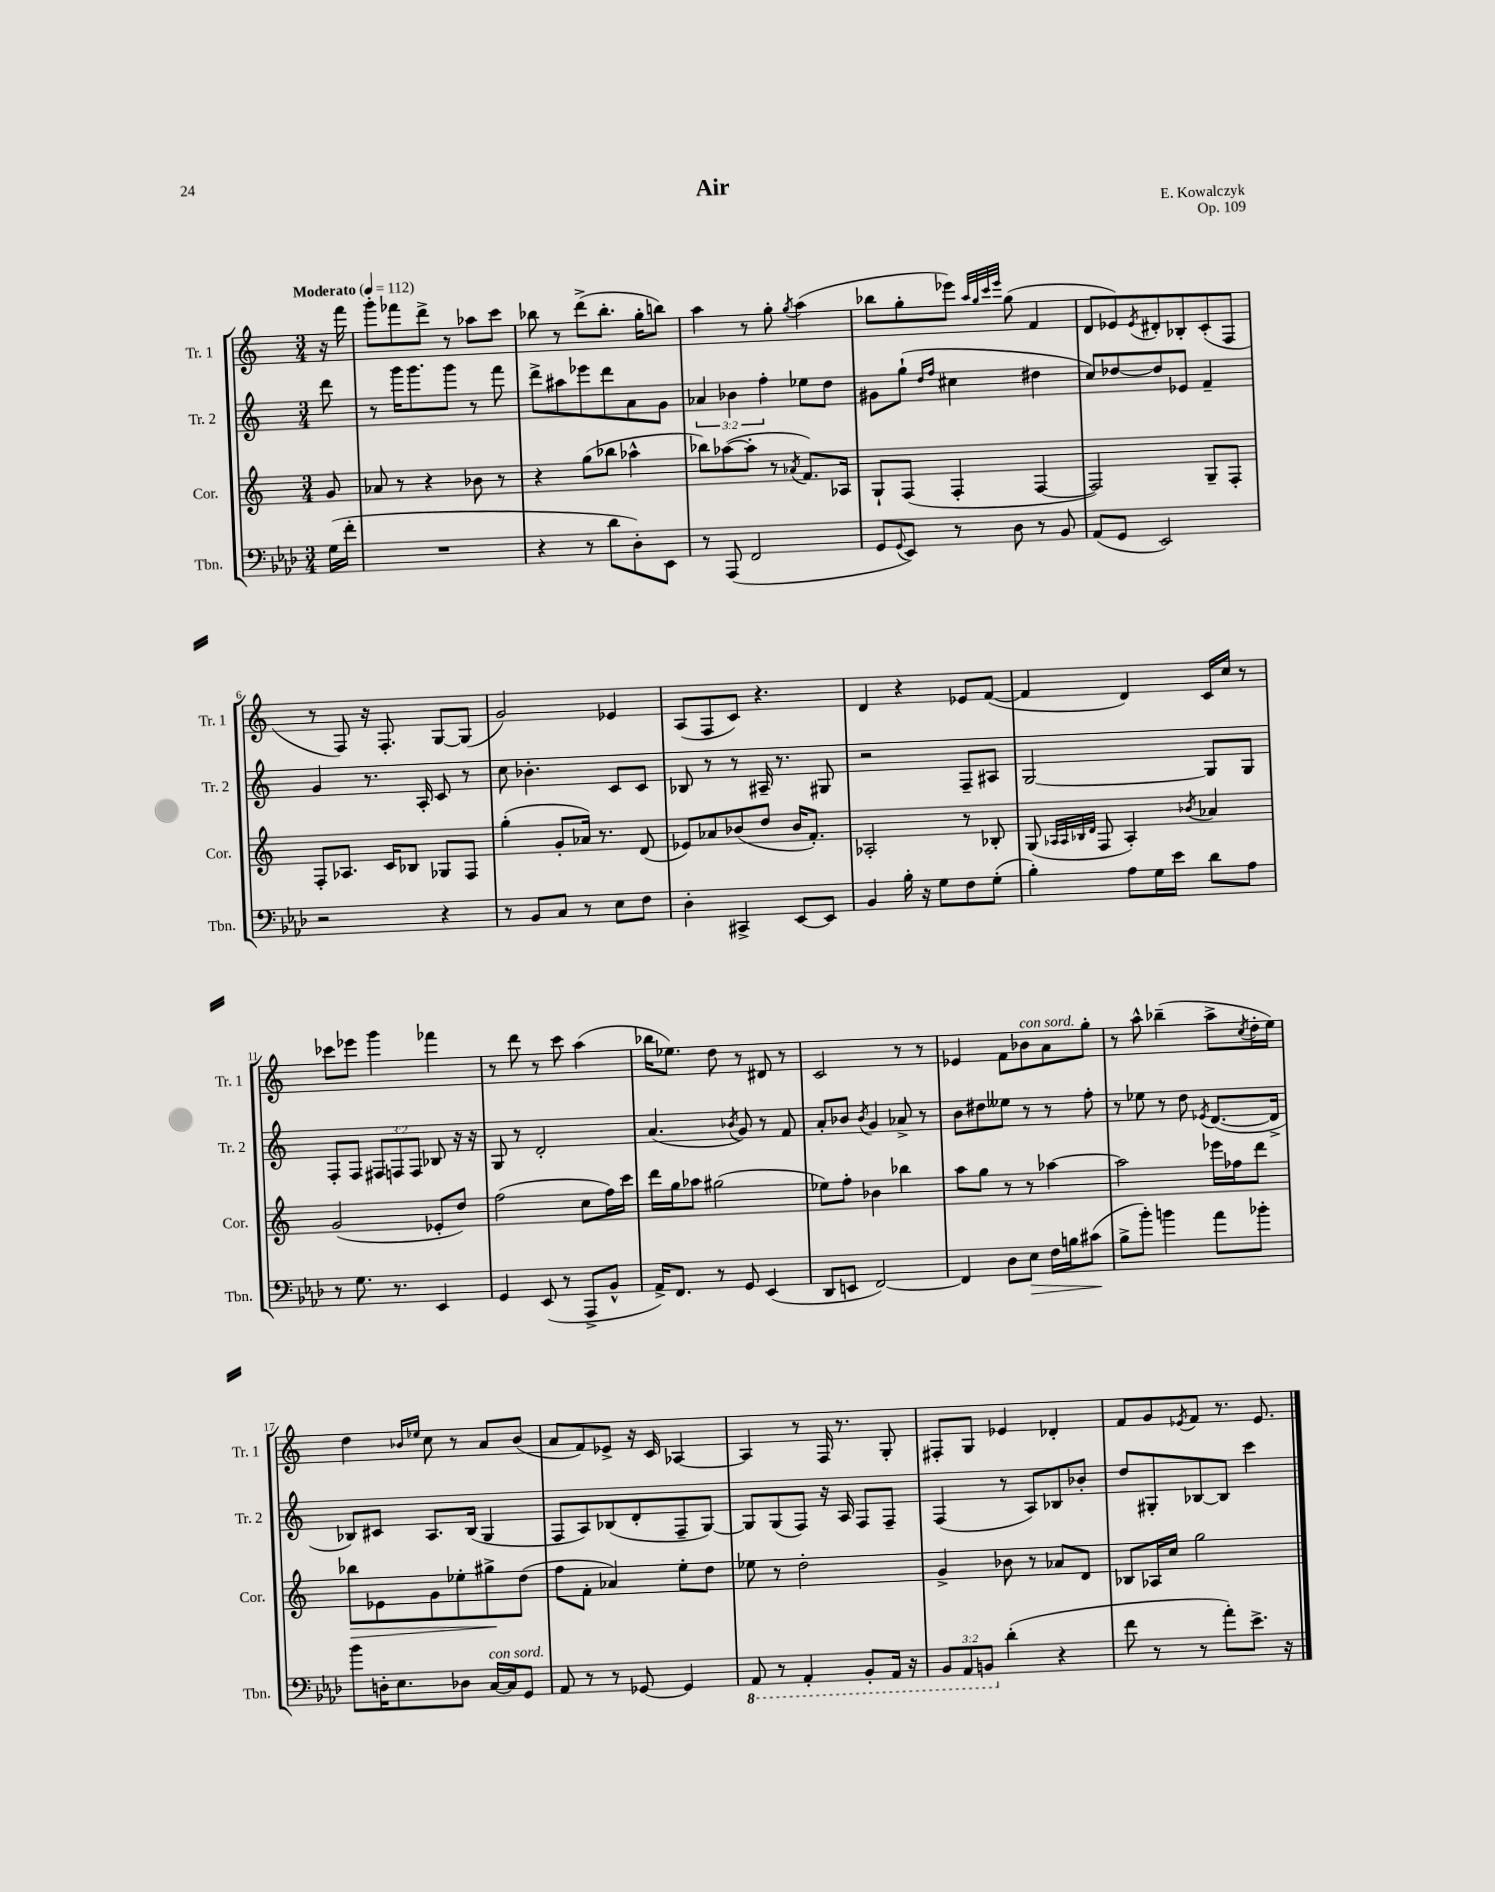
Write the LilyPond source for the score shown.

\header { title = "Air" composer = "E. Kowalczyk" opus = "Op. 109" }
<<
\new StaffGroup <<
\new Staff = "s0" \with { instrumentName = "Tr. 1" shortInstrumentName = "Tr. 1" } {
    \clef treble \key c \major \numericTimeSignature \time 3/4 \partial 8 \tempo "Moderato" 4 = 112
    r16 f'''16 |
    g'''8-. fes'''8 d'''8-> r8 aes''8 c'''8 |
    bes''8 r8 d'''8->( bes''8.-. g''16-. b''8) |
    a''4 r8 g''8-. \acciaccatura { g''8 } a''4( |
    bes''8 g''8-. ees'''8) \grace { a''32 g''32 c'''32 ees'''32 } g''8( f'4 |
    d'8 ees'8) \acciaccatura { ees'8 } dis'8-. bes8-. c'8-.( f8 |
    r8 f8) r16 f8.-. g8~ g8( |
    g'2) ees'4 |
    a8( f8 c'8) r4. |
    d'4 r4 ees'8 f'8~( |
    f'4 d'4) c'16 c''16 r8 |
    ces'''8 ees'''8 g'''4 fes'''4 |
    r8 d'''8 r8 c'''8 a''4( |
    bes''16 ees''8.) d''8 r8 dis'8 r8 |
    c'2 r8 r8 |
    ees'4 f'8 bes'8^\markup { \italic "con sord." } a'8 g''8-. |
    r8 a''8-^ bes''4--( a''8-> \acciaccatura { c''8 } d''16-. e''16) |
    d''4 \grace { bes'16 ees''16 } c''8 r8 a'8 bes'8( |
    a'8 f'8) ees'8-> r16 c'16 aes4~ |
    aes4 r8 f16 r8. g8-. |
    fis8-. g8 ees'4 des'4-. |
    f'8 g'8 \acciaccatura { ees'8 } f'8 r8. ees'8. \bar "|." |
}
\new Staff = "s1" \with { instrumentName = "Tr. 2" shortInstrumentName = "Tr. 2" } {
    \clef treble \key c \major \numericTimeSignature \time 3/4 \override Staff.TupletNumber.text = #tuplet-number::calc-fraction-text \partial 8
    d'''8 |
    r8 g'''16 g'''8. g'''8 r8 f'''8 |
    d'''8-> ais''8 ees'''8 d'''8 a'8 g'8 |
    \tuplet 3/2 { aes'4 bes'4 f''4-. } ees''8 d''8 |
    gis'8 g''8-!( \grace { d''16 f''16 } cis''4 dis''4 |
    c''8) des''8~ des''8 ees'8 f'4-- |
    g'4 r8. a16-. c'8 r8 |
    c''8 bes'4.-. c'8 c'8 |
    bes8 r8 r8 ais16-- r8. gis8 |
    r2 f8-- ais8 |
    g2~ g8 g8 |
    f8-. f8 \tuplet 3/2 { fis8 f8 f8 } bes8 r16 r16 |
    g8 r8 d'2-. |
    a'4.( \acciaccatura { bes'8 } g'8) r8 f'8 |
    a'8-. bes'8 \acciaccatura { bes'8 } g'4 aes'8-> r8 |
    b'8 dis''8 eeses''8 r8 r8 f''8-. |
    r8 ees''8 r8 d''8 \acciaccatura { ees'8 } d'8.~( d'16-> |
    bes8) cis'8 a8. bes16( g4 |
    f8 a8) bes8( d'8-. f8-- g8~) |
    g8 g8( f8) r16 a16 f8 f8-- |
    f4( r8 a8) bes8 bes'8-. |
    d''8 gis8-. bes8~ bes8 c'''4 \bar "|." |
}
\new Staff = "s2" \with { instrumentName = "Cor." shortInstrumentName = "Cor." } {
    \clef treble \key c \major \numericTimeSignature \time 3/4 \partial 8
    g'8 |
    aes'8 r8 r4 bes'8 r8 |
    r4 g''8( bes''8 aes''4-^ |
    bes''8) aes''8~( aes''8-. r8 \acciaccatura { aes'8 } f'8.) aes16 |
    g8-! f8( f4-. f4~ |
    f2) g8-- f8-. |
    f8-. aes8. c'16 bes8 ges8 f8 |
    g''4-.( g'8-. aes'16) r8. d'8( |
    ees'8) aes'8 bes'8( d''8 bes'16 f'8.-.) |
    aes2-. r8 bes8-. |
    g8( \grace { aes32 aes32 bes32 d'32 } f8 aes4-.) \acciaccatura { bes'8 } aes'4 |
    g'2( ees'8-. d''8) |
    f''2( c''8 f''16) c'''16 |
    d'''16 g''16 aes''8 gis''2( |
    ees''8) f''8-. bes'4 bes''4 |
    a''8 g''8 r8 r8 aes''4~ |
    aes''2 ees'''16 fes''16 d'''8 |
    bes''8\> ees'8 g'8 ees''8-. gis''8->\! d''8( |
    f''8 f'8-. aes'4) e''8-. d''8 |
    ees''8 r8 d''2-. |
    g'4-> bes'8 r8 aes'8 d'8 |
    bes8 aes16 c''16 g''2 \bar "|." |
}
\new Staff = "s3" \with { instrumentName = "Tbn." shortInstrumentName = "Tbn." } {
    \clef bass \key aes \major \numericTimeSignature \time 3/4 \override Staff.TupletNumber.text = #tuplet-number::calc-fraction-text \partial 8
    g16( f'16-. |
    R2. |
    r4 r8 des'8 des8-.) ees,8 |
    r8 aes,,8( f,2 |
    g,8 \appoggiatura { g,8 } ees,8) r8 des8 r8 bes,8 |
    aes,8( g,8 ees,2) |
    r2 r4 |
    r8 bes,8 c8 r8 ees8 f8 |
    des4-. cis,4-> ees,8~ ees,8 |
    bes,4 bes16-. r16 g8 f8 g8-.( |
    bes4-.) aes8 g16 ees'16 des'8 aes8 |
    r8 g8. r8. ees,4 |
    g,4 ees,8( r8 aes,,8-> bes,8-^ |
    aes,16->) f,8. r8 g,8 ees,4( |
    des,8 e,8 f,2~) |
    f,4 des8 ees8\> f16 b16 cis'8\!( |
    bes8-> bes'8-.) b'4 aes'8 bes'8-. |
    bes'8 d16-. ees8. des8 c16~^\markup { \italic "con sord." } c16 g,8 |
    aes,8 r8 r8 ges,8~ ges,4 |
    \ottava #-1 aes,,8 r8 aes,,4-. bes,,8-. aes,,16 r16 |
    \tuplet 3/2 { bes,,8 aes,,8 b,,8 \ottava #0 } des'4-.( r4 |
    f'8 r8 r8 aes'8-.) ees'8.-> r16 \bar "|." |
}
>>
>>
